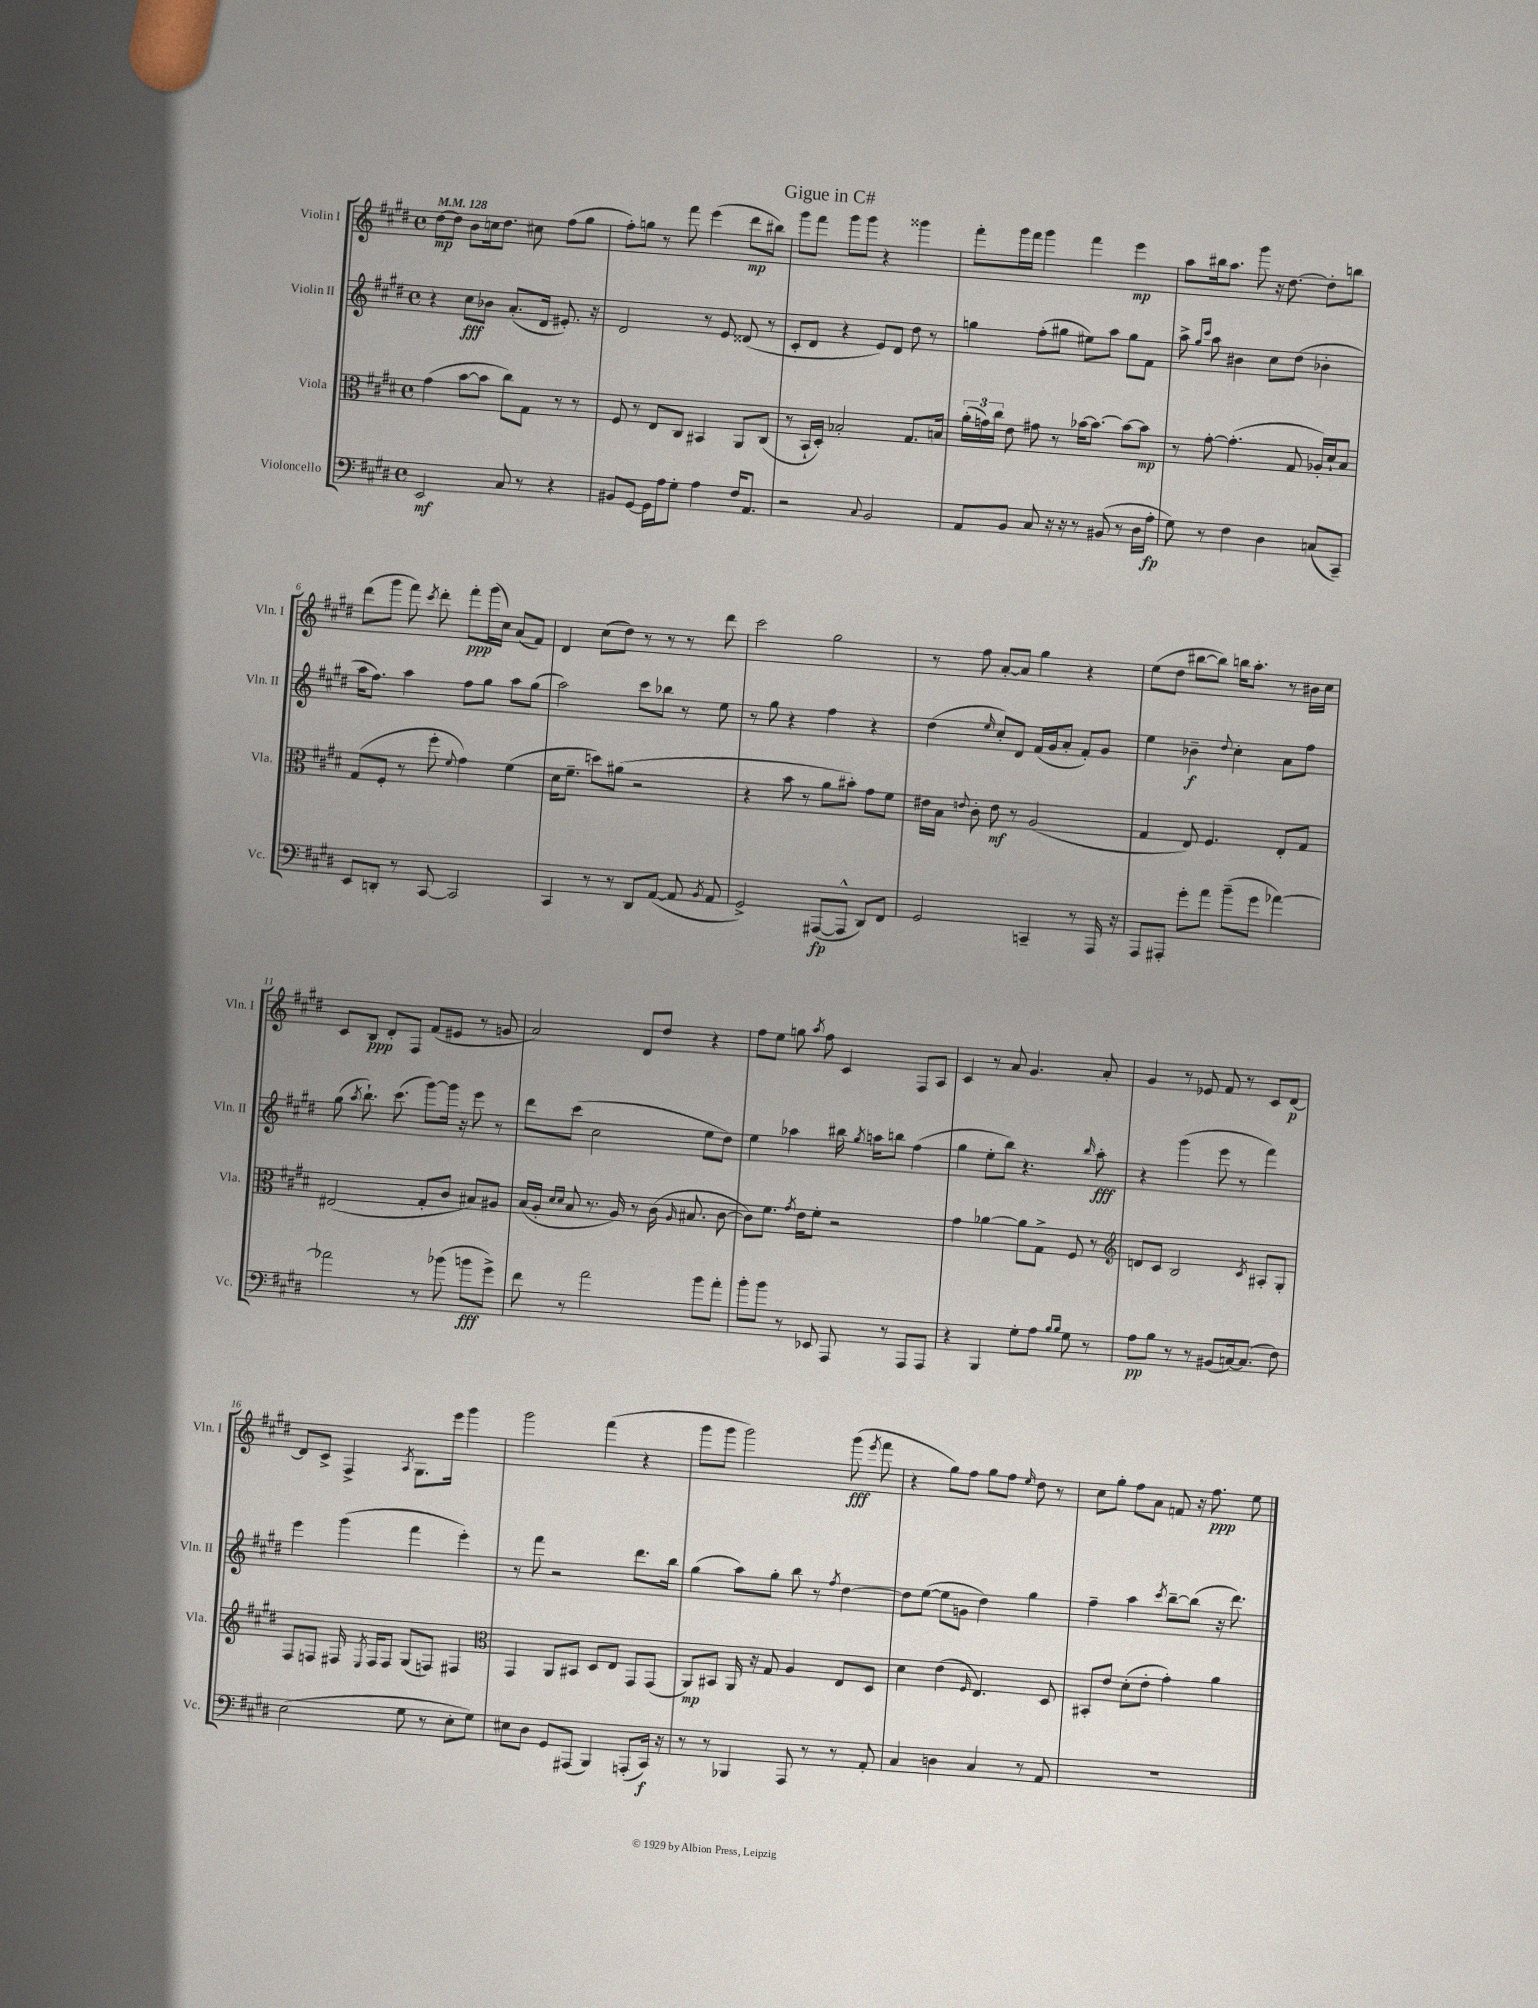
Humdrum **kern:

**kern	**kern	**kern	**kern
*staff4	*staff3	*staff2	*staff1
*clefF4	*clefC3	*clefG2	*clefG2
*k[f#c#g#d#]	*k[f#c#g#d#]	*k[f#c#g#d#]	*k[f#c#g#d#]
*M4/4	*M4/4	*M4/4	*M4/4
*met(c)	*met(c)	*met(c)	*met(c)
*MM128	*MM128	*MM128	*MM128
2EE	(4g#	4r	[8dd#
.	.	.	8dd#]
.	[8b	8cc#	8b
.	8b]	8b-	16cc
.	.	.	8.dd#
8C#	8cc#)	(8.a'	.
8r	8G#	.	8cc#
.	.	16d#	.
4r	8r	8.e#')	(8ff#
.	8r	.	8gg#
.	.	16r	.
=	=	=	=
8BB#	8F#	2d#	8ff#')
[8GG#	8r	.	8gg
16GG#]	8E	.	8r
16A	.	.	.
8G#'	8C#	.	8fff#
4A	4BB#	8r	(4eee
.	.	8e	.
16F#	8AA	(8d##	8ddd#
8.AA	.	.	.
.	(8C#	8r	8bb#)
=	=	=	=
2r	8r	8c#'	8ggg#
.	16BB`	8d#	8fff#
.	16D#')	.	.
.	2B-'	4r	8ggg#
.	.	.	8ggg#
8qqC#	.	.	.
2BB	.	8e)	4r
.	.	8d#	.
.	8.G#	8dd#	4ggg##
.	.	8r	.
.	16B	.	.
=	=	=	=
8AA	(24a'	4gg	8fff#'
.	24g)	.	.
.	24cc#	.	.
8BB	8e	.	16ggg#
.	.	.	16fff#
8C#	8g#	(8ff#'	4ggg#
16r	8r	8gg#	.
16r	.	.	.
8r	[16b-	8ee#)	4fff#
.	8.b-_	.	.
(8BB#	.	8aa	.
8r	8b-_	8gg#	4eee
16D#	8b-]	8f#	.
16A'	.	.	.
=	=	=	=
8G#)	8r	8aa^	8aa
.	.	16qqgg#	.
.	.	16qqccc#	.
8r	[8g#'	8aa	16bb#
.	.	.	8.aa
4F#	(4.g#']	4b#	.
.	.	.	8ggg#
4D#	.	8cc#	16r
.	.	.	[8.dd#
.	8G#	(8dd#	.
(8C	16A-')	4b-'	8dd#']
.	16d#`	.	.
8CC#~)	8B	.	8bb
=	=	=	=
8EE	(8G#	16aa	(8ddd#
.	.	8.ff#)	.
8DD'	8F#'	.	8ggg#
8r	8r	4aa	8fff#)
.	.	.	8qccc#
[8CC#	8ff#'	.	8ddd#'
.	8qqf#	.	.
2CC#]	4g#)	8ff#	8fff#'
.	.	8gg#	(16ggg#
.	.	.	16cc#)
.	(4f#	8aa	(8a
.	.	(8gg#	8f#)
=	=	=	=
4CC#	16d#	2aa)	4d#
.	8.f#~	.	.
8r	8dd)	.	(8cc#
8r	(8a#	.	8dd#)
8DD#	2r	8ccc#	8r
([8AA	.	8bb-	8r
8AA]	.	8r	8r
8qBB	.	.	.
8AA	.	8ee	8ddd#
=	=	=	=
2GG#^)	4r	8r	2ccc#
.	.	8gg#	.
.	8b	4r	.
.	8r	.	.
([8AAA#	8a	4ff#	2gg#
8AAA#^^]	8b#')	.	.
8DD#)	8g#	4r	.
8FF#	8f#	.	.
=	=	=	=
2GG#	16e#	(4dd#	8r
.	16B	.	.
.	8qqe	.	.
.	8c#'	.	8ff#
.	.	16qqee	.
.	8e	8cc#')	[8a'
.	8r	8d#	8a]
4CC~	(2A	(16f#	4gg#
.	.	16g#	.
.	.	8a'	.
8r	.	8f#')	4r
16AAA	.	8g#	.
16r	.	.	.
=	=	=	=
8AAA	4G#	4ee	(8ee
8AAA#'	.	.	8dd#
8g#'	8E)	4b-~	[8bb#
8a	4.F#	.	8bb#])
.	.	8qqdd#	.
(8b~	.	4cc#'	16bb
.	.	.	8.aa'
8g#	.	.	.
[4a-)	8E'	8a	8r
.	8G#	8ff#	16b#
.	.	.	16cc#
=	=	=	=
2a-]	(2E#	(8gg#	8c#
.	.	8qaa	.
.	.	8.bb`)	8B
.	.	.	8d#'
.	.	(8.ccc#	.
.	.	.	8F#
8r	8G#'	[8ggg#)	(8f#
(8b-	8c#	16ggg#]	8e#
.	.	16r	.
8b	8B#)	8eee	8r
8g#^)	8A#	8r	8g
=	=	=	=
8f#	(16B	8ddd#	2a)
.	16A'	.	.
.	16qqd#	.	.
.	16qqd#	.	.
8r	8B	(8ccc#	.
2a	8.r	2cc#	.
.	16A)	.	.
.	8r	.	8d#
.	(16c#	.	8dd#
.	16qqA	.	.
.	8.B#	.	.
8b	.	8ee	4r
8a'	[8c#	8dd#)	.
=	=	=	=
8b'	8c#])	4ee	8ff#
8b	8.f#	.	8ee
8r	.	4aa-	8gg
.	8qg#	.	.
.	16e	.	.
.	.	.	8qaa
8EE-	8f#'	.	8ff#
8AAA	2r	16bb#	4c#
.	.	8qgg#	.
.	.	16aa	.
8r	.	8bb	.
8AAA	.	(4ff#	8F#
8AAA	.	.	8A
=	=	=	=
4r	4g#	4gg#	4c#
4BBB	[4a-	8ee'	8r
.	.	8bb)	8a
8G#'	8a-]	4.r	4.g#
8A	8G#^	.	.
16qqB	.	.	.
16qqB	.	.	.
8G#	8F#	.	.
.	.	16qqbb	.
8r	8r	8aa'	8a'
=	=	=	=
*	*clefG2	*	*
8A	8d	4r	4g#
8B	8c#	.	.
8r	2B	(4ggg#	8r
8r	.	.	8e-
(8BB#	.	8eee	8f#
[16C)	.	8r	8r
(8.C]	.	.	.
.	8qc#	.	.
.	8A#'	4fff#)	8c#
8F#)	8G#'	.	[8d#
=	=	=	=
(2E	8F#	4eee	8d#]
.	8F	.	8c#^
.	16F#	(4ggg#	4F#^
.	8qE	.	.
.	16F#	.	.
.	8F#	.	.
.	.	.	8qA
8G#	(8G#	4fff#	8.G#
8r	8F)	.	.
.	.	.	16eee
8E'	4F#	4eee')	4ggg#
8G#)	.	.	.
=	=	=	=
*	*clefC3	*	*
8E#	4GG#	8r	2ggg#
8D#	.	8fff#	.
8GG#	8AA	2r	.
(8AAA#	8BB#	.	.
4BBB)	8D#	.	(4fff#
.	8E	.	.
(8AAA'	8GG#	8.ddd#	4r
16CC#)	(8GG#	.	.
16r	.	16bb	.
=	=	=	=
8r	8AA)	(4gg#	8ggg#
8r	8BB#	.	8ggg#
4BBB-	16AA	8aa)	2ggg#)
.	16r	.	.
.	8G#	8gg#'	.
8AAA	4A	8bb	.
8r	.	8r	.
.	.	8qff#	.
8r	8E	[4dd#	(8ggg#
.	.	.	8qeee
8AA'	8D#	.	8fff#
=	=	=	=
4C#	4d#	8dd#]	4r
.	.	([8ee	.
4D	(4e	8ee]	8gg#)
.	.	8g	8ff#
.	16qqF#	.	.
4C#	4.E)	4dd#)	8gg#
.	.	.	8ff#
.	.	.	16qqee
8r	.	4gg#	8dd#
8AA	8D#	.	8r
=	=	=	=
1r	8BB#'	4ff#~	8cc#
.	8e	.	8gg#'
.	(8d#'	4aa	8ff#
.	8e'	.	8a
.	.	8qccc#	.
.	4g#')	[8bb~	8f
.	.	(8bb]	16r
.	.	.	8.ff#
.	4a	16r	.
.	.	8.ddd#)	.
.	.	.	8ee
==	==	==	==
*-	*-	*-	*-
